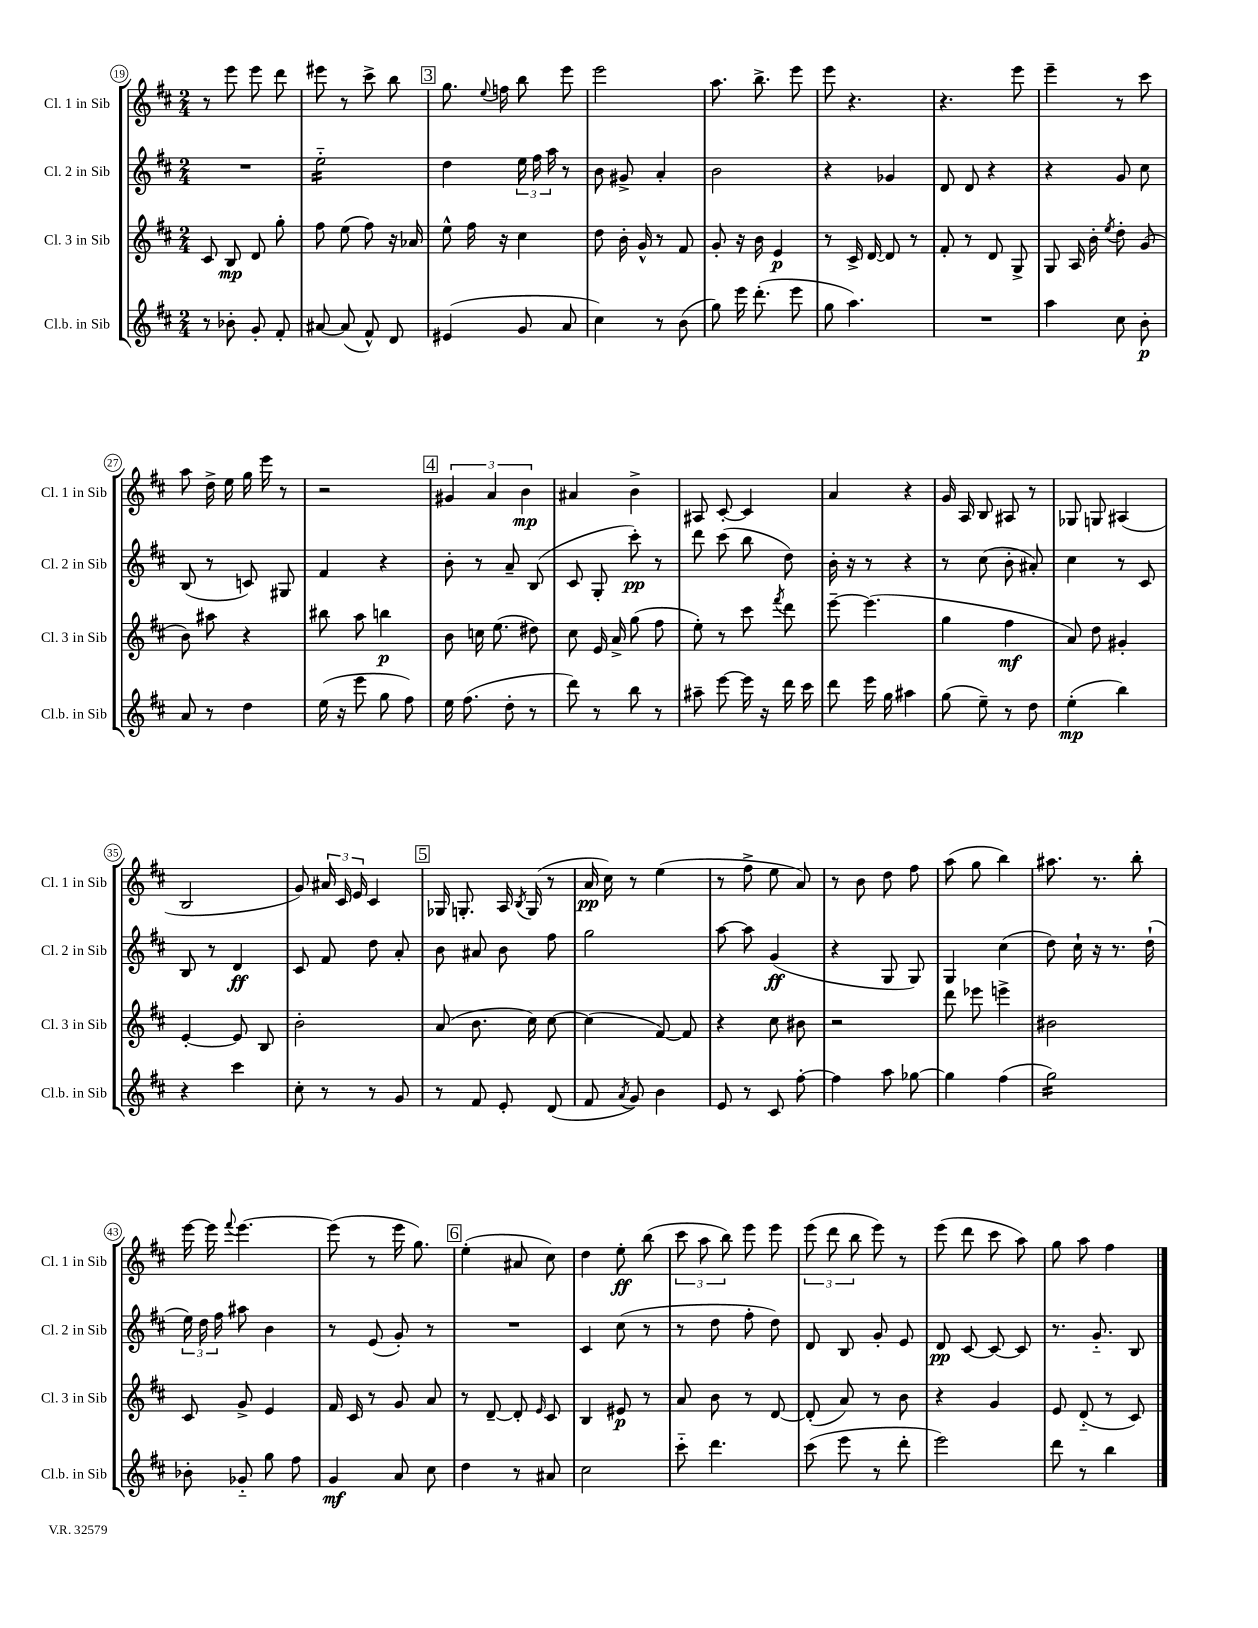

**kern	**kern	**kern	**kern
*staff4	*staff3	*staff2	*staff1
*clefG2	*clefG2	*clefG2	*clefG2
*k[f#c#]	*k[f#c#]	*k[f#c#]	*k[f#c#]
*M2/4	*M2/4	*M2/4	*M2/4
8r	8c#	2r	8r
8b-'	8B	.	8eee
8g'	8d	.	8eee
8f#'	8gg'	.	8ddd
=	=	=	=
[8a#	8ff#	2ee'~	8eee#
(8a#]	(8ee	.	8r
8f#^^)	8ff#)	.	8ccc#^
8d	16r	.	8bb
.	16a-	.	.
=	=	=	=
(4e#	8ee^^	4dd	8.gg
.	16ff#	.	.
.	.	.	8qqee
.	16r	.	16ff
8g	4cc#	24ee	8bb
.	.	24ff#	.
.	.	24aa	.
8a	.	8r	8eee
=	=	=	=
4cc#)	8dd	8b	2eee
.	16b'	8g#^	.
.	16g^^	.	.
8r	8r	4a'	.
(8b	8f#	.	.
=	=	=	=
8gg)	8g'	2b	8.aa
16eee	16r	.	.
(8.ddd'	16b	.	8.bb^
.	4e	.	.
8eee	.	.	8eee
=	=	=	=
8gg	8r	4r	8eee
4.aa)	16c#^	.	4.r
.	[16d	.	.
.	8d]	4g-	.
.	8r	.	.
=	=	=	=
2r	8f#'	8d	4.r
.	8r	8d	.
.	8d	4r	.
.	8G^	.	8eee
=	=	=	=
4aa	8G	4r	4eee~
.	16A	.	.
.	16b'	.	.
.	8qee	.	.
8cc#	8dd'	8g	8r
8b'	(8g	8cc#	8ccc#
=	=	=	=
8a	8b)	(8B	8aa
8r	8aa#	8r	16dd^
.	.	.	16ee
4dd	4r	8c)	16gg
.	.	.	16eee
.	.	8G#	8r
=	=	=	=
(16ee	8bb#	4f#	2r
16r	.	.	.
8eee	8aa	.	.
8gg	4bb	4r	.
8ff#)	.	.	.
=	=	=	=
16ee	8b	8b'	6g#
(8.ff#	.	.	.
.	16cc	8r	.
.	.	.	6a
.	(8.ee	.	.
8dd'	.	8a~	.
.	.	.	6b
8r	8dd#)	(8B	.
=	=	=	=
8ddd)	8cc#	8c#	4a#
8r	16e	8G'	.
.	16a^	.	.
8bb	(8gg	8ccc#')	4b^
8r	8ff#	8r	.
=	=	=	=
8aa#~	8ee')	8ddd	8A#
[8eee	8r	(8ccc#	[8c#'
16eee]	8ccc#	8bb	4c#]
16r	.	.	.
.	8qfff#	.	.
16ddd	8ddd	8dd)	.
16ccc#	.	.	.
=	=	=	=
8ddd	[8eee~	16b'	4a
.	.	16r	.
16eee	(4.eee]	8r	.
16gg	.	.	.
4aa#	.	4r	4r
=	=	=	=
(8gg	4gg	8r	16g
.	.	.	16A
8ee~)	.	(8cc#	8B
8r	4ff#	8b'	8A#
8dd	.	8a#')	8r
=	=	=	=
(4ee'	8a)	4cc#	8G-
.	8dd	.	8G
4bb)	4g#'	8r	(4A#
.	.	8c#	.
=	=	=	=
4r	[4e'	8B	2B
.	.	8r	.
4ccc#	8e]	4d	.
.	8B	.	.
=	=	=	=
8cc#'	2b'	8c#	8g)
8r	.	8f#	24a#
.	.	.	24c#
.	.	.	24e
8r	.	8dd	4c#
8g	.	8a'	.
=	=	=	=
8r	(8a	8b	16G-
.	.	.	8.G'
8f#	8.b	8a#	.
8e'	.	8b	16A
.	.	.	8qB
.	16cc#)	.	(16G
(8d	[8cc#	8ff#	8r
=	=	=	=
8f#	(4cc#]	2gg	16a
.	.	.	16cc#)
8qa	.	.	.
8g)	.	.	8r
4b	[8f#)	.	(4ee
.	8f#]	.	.
=	=	=	=
8e	4r	[8aa	8r
8r	.	8aa]	8ff#^
8c#	8cc#	(4g	8ee
[8ff#'	8b#	.	8a)
=	=	=	=
4ff#]	2r	4r	8r
.	.	.	8b
8aa	.	8G	8dd
[8gg-	.	8G)	8ff#
=	=	=	=
4gg-]	8ddd	4G	(8aa
.	8eee-	.	8gg
(4ff#	4eee^	(4cc#	4bb)
=	=	=	=
2gg)	2b#	8dd)	8.aa#
.	.	16cc#`	.
.	.	16r	8.r
.	.	8.r	.
.	.	.	8bb'
.	.	(16dd`	.
=	=	=	=
8b-'	8c#	24ee)	[16eee
.	.	24dd	.
.	.	.	16eee]
.	.	24ff#	.
.	.	.	8qqfff#
8g-'~	8g^	8aa#	[4.eee
8gg	4e	4b	.
8ff#	.	.	.
=	=	=	=
4g	16f#	8r	(8eee]
.	16c#	.	.
.	8r	(8e	8r
8a	8g	8g')	16eee
.	.	.	8.gg)
8cc#	8a	8r	.
=	=	=	=
4dd	8r	2r	(4ee'
.	[8d~	.	.
8r	8d']	.	8a#
.	16qqe	.	.
8a#	8c#	.	8cc#)
=	=	=	=
2cc#	4B	4c#	4dd
.	8e#	(8cc#	8ee'
.	8r	8r	(8bb
=	=	=	=
8ccc#'~	8a	8r	12ccc#
.	.	.	12aa
4.ddd	8b	8dd	.
.	.	.	12bb)
.	8r	8ff#'	8eee
.	[8d	8dd)	8eee
=	=	=	=
(8ccc#	(8d']	8d	(12eee
.	.	.	12ddd
8eee	8a)	8B	.
.	.	.	12bb
8r	8r	8g'	8eee)
8ddd'	8b	8e	8r
=	=	=	=
2eee)	4r	8d	(8eee
.	.	[8c#	8ddd
.	4g	8c#_	8ccc#
.	.	8c#]	8aa)
=	=	=	=
8ddd	8e	8.r	8gg
8r	(8d'~	.	8aa
.	.	8.g'~	.
4bb	8r	.	4ff#
.	8c#)	8B	.
==	==	==	==
*-	*-	*-	*-
